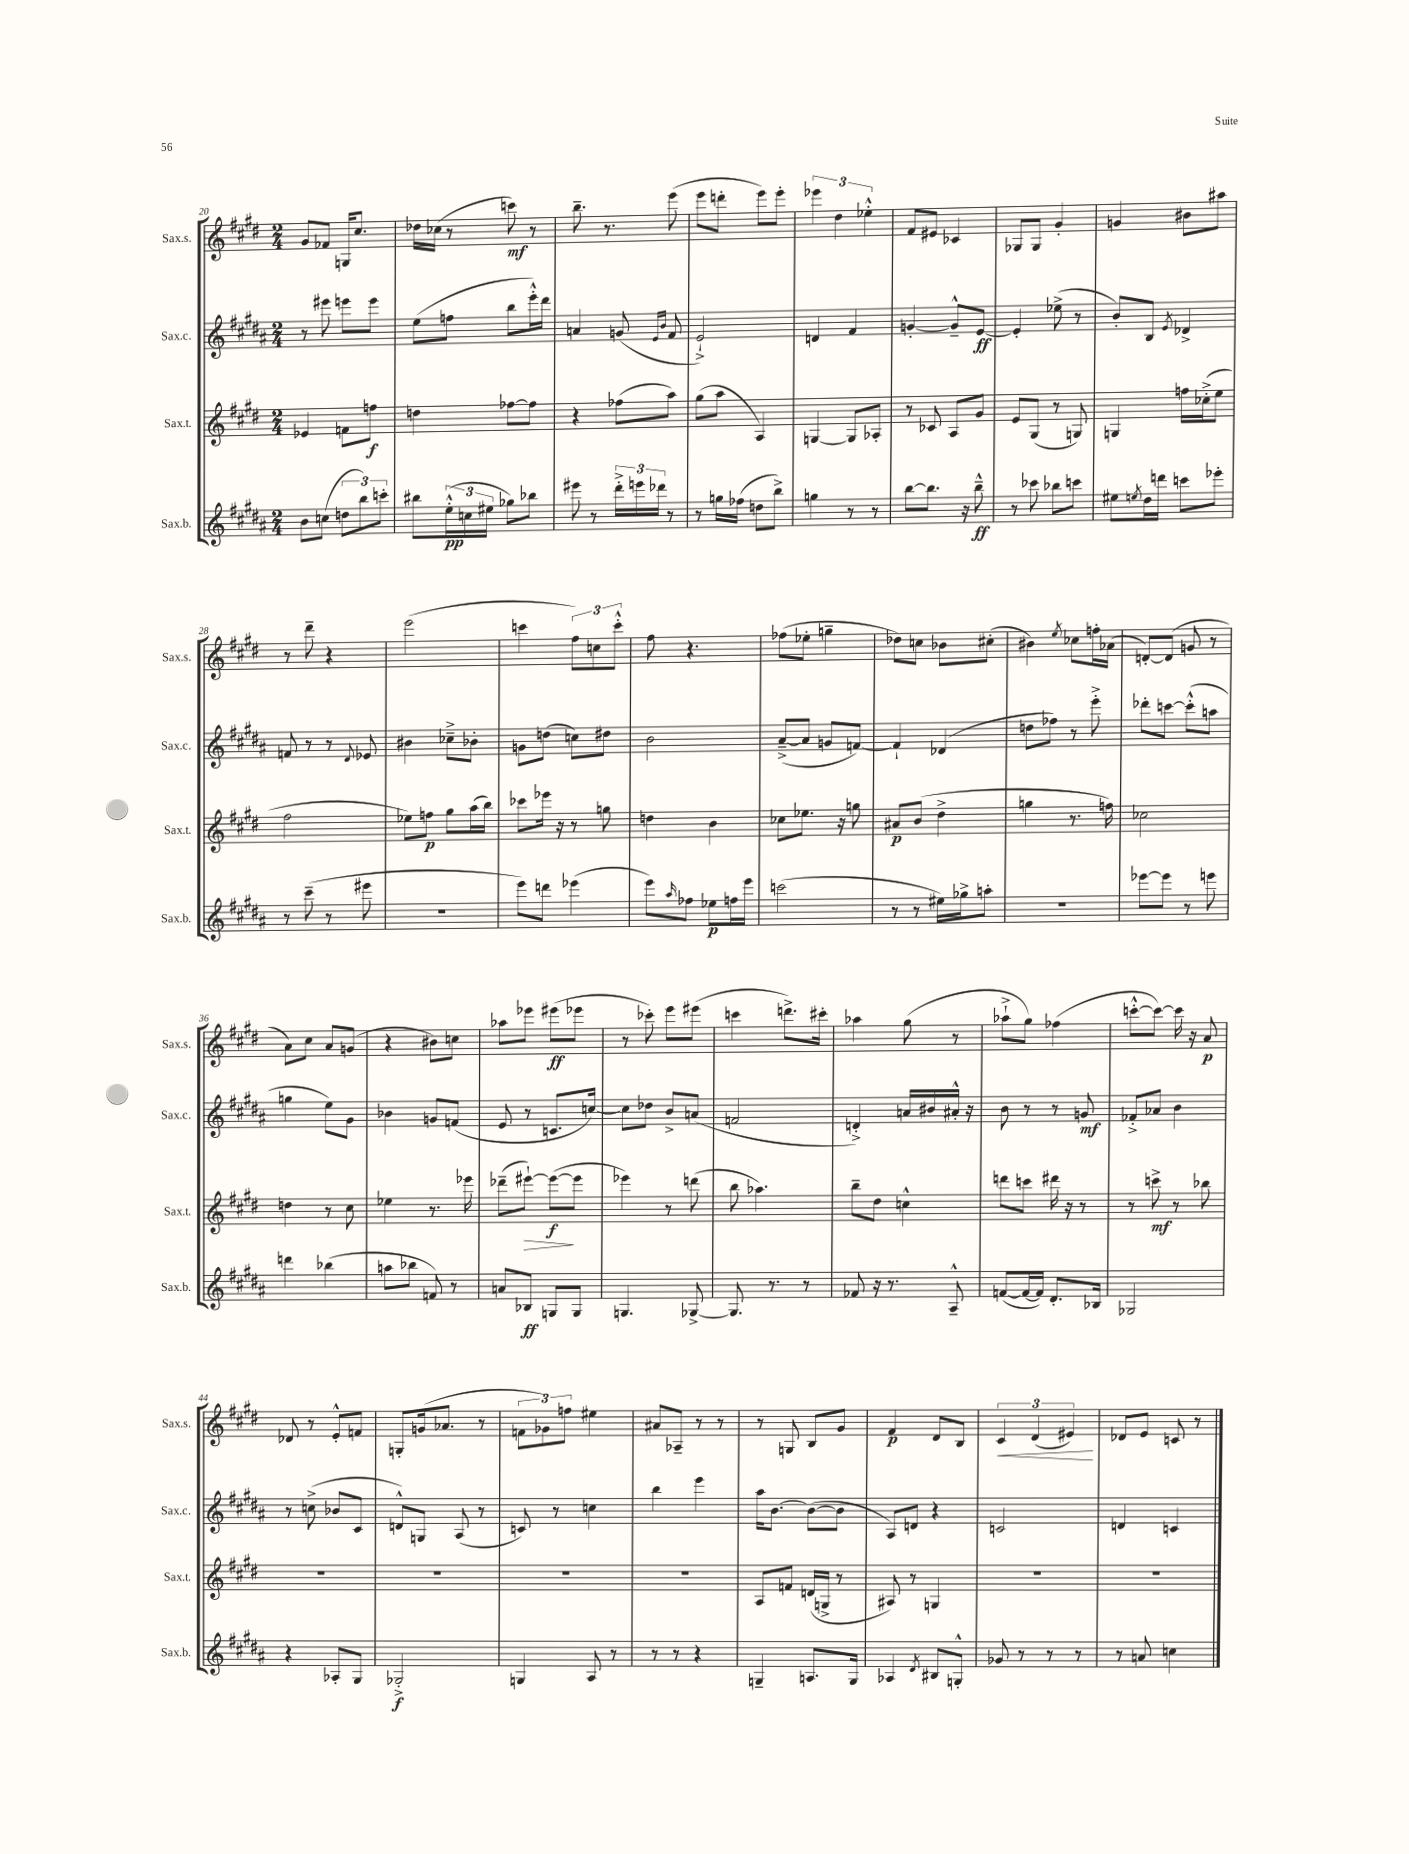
<<
\new StaffGroup <<
\new Staff = "s0" \with { instrumentName = "Sax.s." shortInstrumentName = "Sax.s." } {
    \clef treble \key e \major \numericTimeSignature \time 2/4
    gis'8 fes'8 g16 cis''8. |
    des''16 ces''16( r8 c'''8\mf) r8 |
    b''8.-- r8. e'''8( |
    e'''8 d'''8-. e'''8) e'''8-. |
    \tuplet 3/2 { ees'''4 dis''4 ees''4-.-^ } |
    fis'8 eis'8 ces'4 |
    ges8 ges8 gis'4-. |
    g'4 bis'8 ais''8 |
    r8 dis'''8-- r4 |
    e'''2( |
    c'''4 \tuplet 3/2 { fis''8) c''8 c'''8-.-^ } |
    fis''8 r4. |
    fes''8( ees''8-. g''4-- |
    des''8) c''8 bes'8 cis''8-.( |
    bis'4) \acciaccatura { e''8 } ces''8 f''16-. aes'16( |
    d'8~-.) d'8( g'8 r8 |
    a'8) cis''8 a'8 g'8( |
    r4 bis'8) c''8 |
    aes''8 ees'''8 eis'''8\ff( ees'''8 |
    r8 ces'''8-.) e'''8 eis'''8( |
    c'''4 d'''8.->) cis'''16-. |
    aes''4 gis''8( r8 |
    aes''8-!-> gis''8) fes''4( |
    c'''8~-.-^ c'''8~) c'''16 r16 a'8\p |
    des'8 r8 e'8-.-^ f'8 |
    g8-. g'16( aes'8. r8 |
    \tuplet 3/2 { f'8 ges'8) f''8 } eis''4 |
    ais'8 aes8-- r8 r8 |
    r8 g8 b8 gis'8 |
    fis'4\p dis'8 b8 |
    \tuplet 3/2 { cis'4\< dis'4( eis'4\!) } |
    des'8 e'8 c'8 r8 \bar "|." |
}
\new Staff = "s1" \with { instrumentName = "Sax.c." shortInstrumentName = "Sax.c." } {
    \clef treble \key b \major \numericTimeSignature \time 2/4
    r8 eis'''8 e'''8 e'''8 |
    e''8( f''8 b''8 e'''16-.-^) dis'''16 |
    a'4 g'8( \grace { e'16 b'16 } fis'8 |
    e'2-!->) |
    d'4 fis'4 |
    g'4~-. g'8---^ e'8~\ff |
    e'4-. ees''8->( r8 |
    b'8-.) b8 \acciaccatura { e'8 } des'4-> |
    f'8 r8 r8 \appoggiatura { dis'8 } ees'8 |
    bis'4 ces''8---> bes'8-. |
    g'8 d''8( c''8) dis''8 |
    b'2 |
    ais'8~--->( ais'8 g'8 f'8~) |
    f'4-! des'4( |
    d''8 fes''8) r8 e'''8-.-> |
    des'''8-. c'''8~ c'''8-.-^( a''8 |
    g''4 e''8) gis'8 |
    bes'4 g'8 f'8( |
    e'8 r8 c'8. c''16~) |
    c''8 des''8 b'8-> a'8( |
    f'2 |
    d'4-.->) a'16 bis'16 ais'16-.-^ r16 |
    b'8 r8 r8 g'8\mf |
    fes'8-.-> aes'8 b'4 |
    r8 c''8->( bes'8 cis'8 |
    d'8-^) g8 ais8( r8 |
    c'8) r8 c''4 |
    b''4 e'''4 |
    ais''16 b'8.~ b'8~( b'8 |
    ais8) d'8 r4 |
    c'2 |
    d'4 c'4 \bar "|." |
}
\new Staff = "s2" \with { instrumentName = "Sax.t." shortInstrumentName = "Sax.t." } {
    \clef treble \key e \major \numericTimeSignature \time 2/4
    ees'4 f'8 f''8\f |
    d''4 fes''8~ fes''8 |
    r4 fes''8( a''8) |
    gis''8( a''8 a4) |
    g4~ g8 aes8-. |
    r8 ces'8 a8 gis'8 |
    e'8 gis8( r8 g8) |
    g4 f''16 ces''16-.->( e''8 |
    fis''2 |
    ees''8) f''8\p gis''8 a''16( b''16) |
    ces'''8 ees'''16 r16 r8 g''8 |
    d''4 b'4 |
    ces''8 ees''8. r16 g''8 |
    ais'8\p b'8( dis''4-> |
    g''4 r8. f''16) |
    ces''2 |
    d''4 r8 cis''8 |
    ees''4 r8. ees'''16 |
    des'''8--( eis'''8~-!\>) eis'''8~\f\!( eis'''8 |
    ees'''4) r8 d'''8( |
    b''8 aes''4.) |
    b''8-- dis''8 c''4-^ |
    d'''8 c'''8 dis'''16 r16 r8 |
    r8 c'''8->\mf r8 bes''8 |
    R2 |
    R2 |
    R2 |
    R2 |
    a8 f'8 d'16( g16-> r8 |
    ais8) r8 g4 |
    R2 |
    R2 \bar "|." |
}
\new Staff = "s3" \with { instrumentName = "Sax.b." shortInstrumentName = "Sax.b." } {
    \clef treble \key b \major \numericTimeSignature \time 2/4
    b'8 c''8( \tuplet 3/2 { d''8 b''8) c'''8-. } |
    bis''8 \tuplet 3/2 { e''16-.-^\pp( c''16 eis''16 } ges''8) bes''8 |
    eis'''8 r8 \tuplet 3/2 { dis'''16-.-> e'''16 des'''16 } r8 |
    r8 g''16 fes''16( d''8 b''8->) |
    g''4 r8 r8 |
    b''8~ b''8. r16 b''8---^\ff |
    r8 ces'''8 bes''8 c'''8 |
    eis''8 \acciaccatura { e''8 } dis''16 d'''16 c'''8 ees'''8-. |
    r8 cis'''8--( r8 eis'''8 |
    r2 |
    e'''8) d'''8 ees'''4( |
    e'''8) \grace { ais''16 } fes''8 ees''8\p f''16 e'''16 |
    c'''2( |
    r8 r8 eis''16) ges''16-> a''8-. |
    R2 |
    ees'''8~ ees'''8 r8 e'''8 |
    d'''4 bes''4( |
    a''8 bes''8 f'8) r8 |
    a'8 bes8\ff g8 g8 |
    g4. ges8~-> |
    ges8. r8. r8 |
    fes'8 r16 r8. ais8---^ |
    f'8~( f'16~ f'16) dis'8.-. bes16 |
    ges2 |
    r4 aes8-. gis8 |
    ges2-.->\f |
    g4 ais8 r8 |
    r8 r8 r4 |
    g4-- a8. g16 |
    aes4 \acciaccatura { dis'8 } bis8 g8-.-^ |
    ges'8 r8 r8 r8 |
    r8 a'8 c''4 \bar "|." |
}
>>
>>
\layout { \context { \Score currentBarNumber = #20 } }
